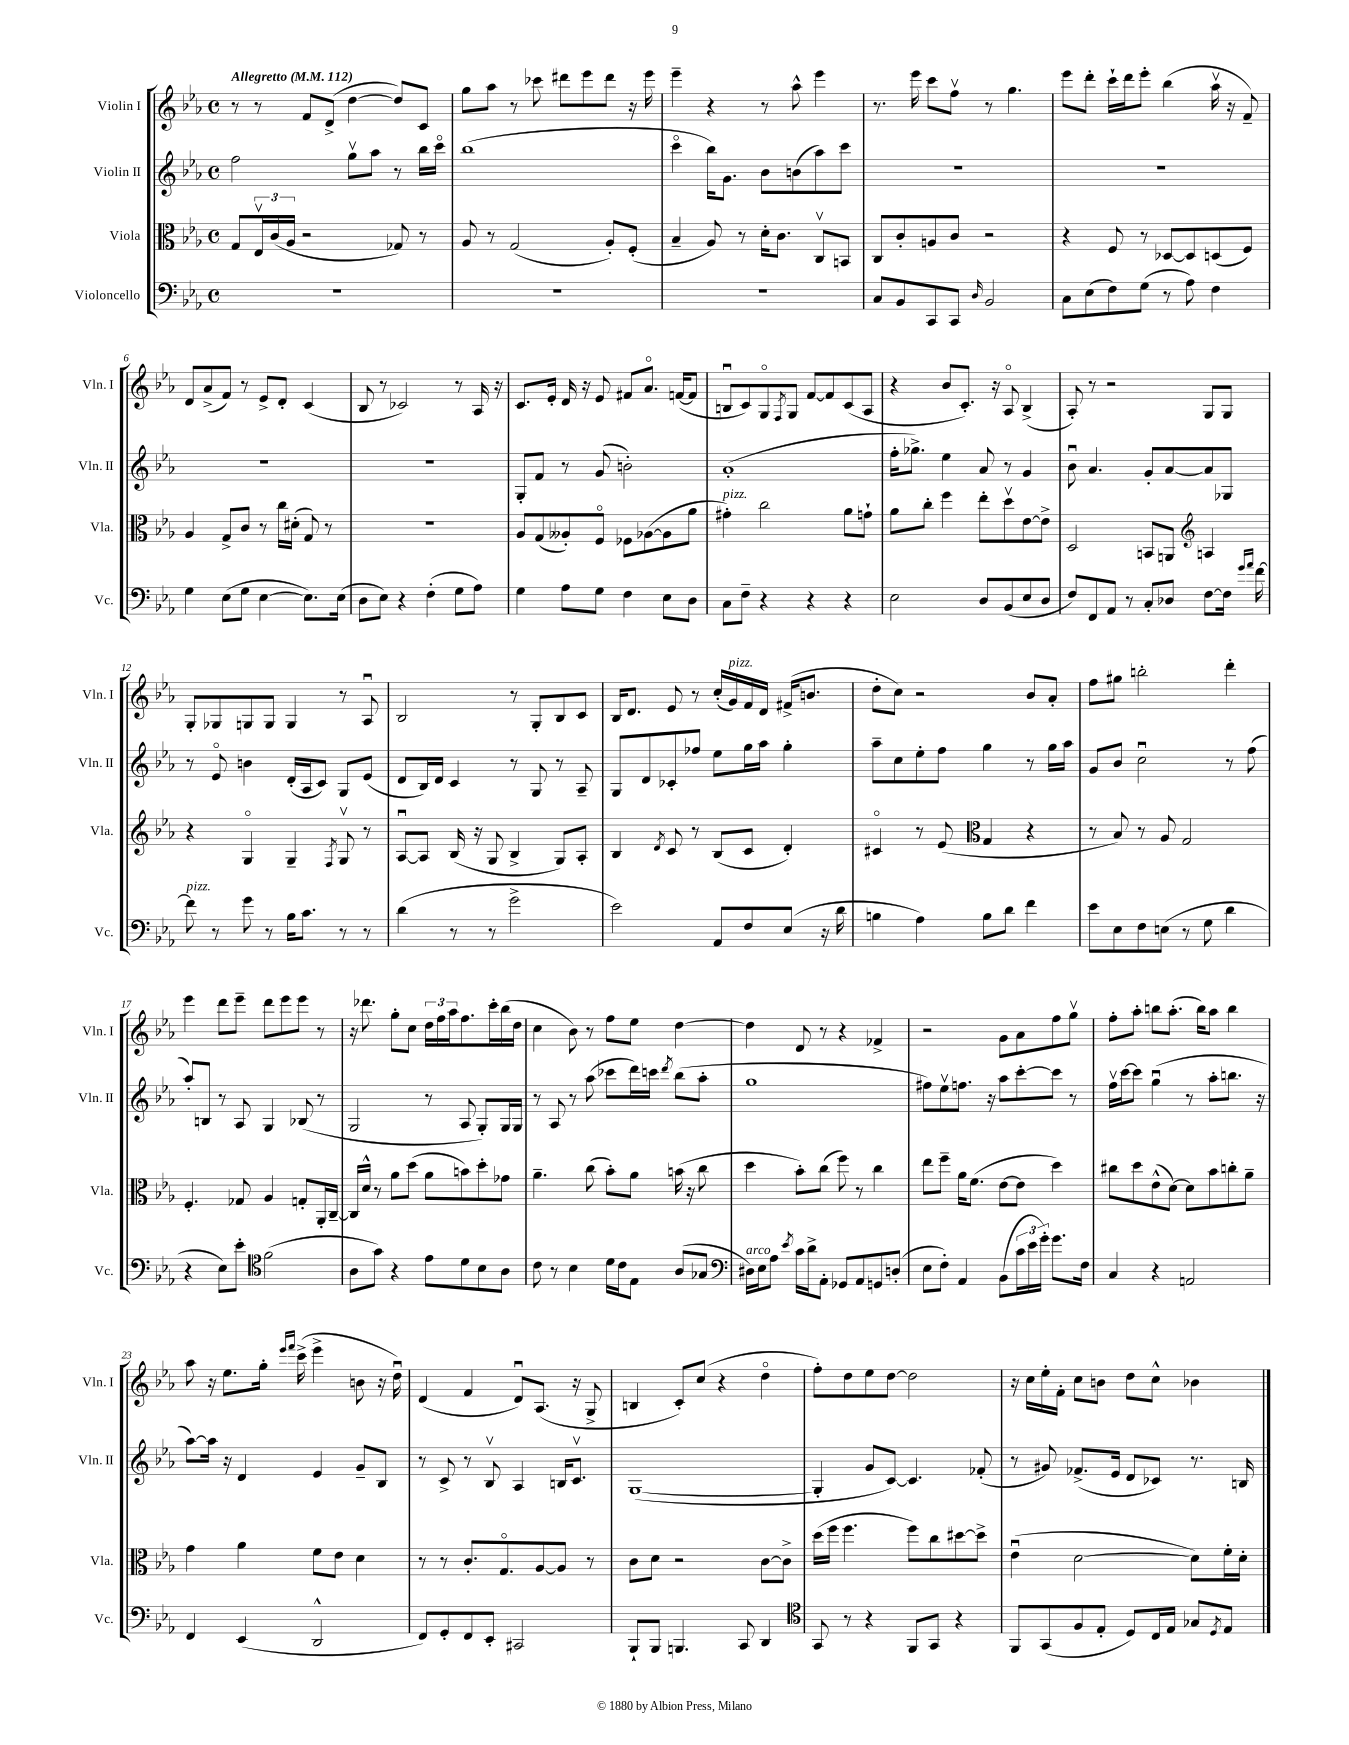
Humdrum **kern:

**kern	**kern	**kern	**kern
*staff4	*staff3	*staff2	*staff1
*clefF4	*clefC3	*clefG2	*clefG2
*k[b-e-a-]	*k[b-e-a-]	*k[b-e-a-]	*k[b-e-a-]
*M4/4	*M4/4	*M4/4	*M4/4
*met(c)	*met(c)	*met(c)	*met(c)
*MM112	*MM112	*MM112	*MM112
1r	8G/L	2ff\	8r
.	24E-v/L	.	8r
.	(24c/	.	.
.	24A-/JJ	.	.
.	2r	.	8f/L
.	.	.	(8d^/J
.	.	8ggv\L	[4dd\
.	.	8aa-\J	.
.	8G-/)	8r	8dd/]L)
.	8r	16bb-\LL	8c/J
.	.	16ccco\JJ	.
=	=	=	=
1r	8A-/	(1bb-	8gg\L
.	8r	.	8aa-\J
.	(2G/	.	8r
.	.	.	8ccc-\
.	.	.	8ddd#\L
.	.	.	8eee-\
.	8A-'/L)	.	8ddd#\J
.	(8F'/J	.	16r
.	.	.	16eee-\
=	=	=	=
1r	4B-~/	4ccco\	4eee-~\
.	8A-/)	16bb-\LK)	4r
.	.	8.g\J	.
.	8r	.	.
.	16d'\LK	8b-\L	8r
.	8.c\J	.	.
.	.	(8b\	8aa-^^\
.	8Cv/L	8aa-\)	4eee-\
.	8BB/J	8ccc\J	.
=	=	=	=
8C/L	8C/L	1r	8.r
8BB-/	8c'/	.	.
.	.	.	16eee-\
8CC/	8A/	.	8ccc\L
8CC/J	8c/J	.	8ffv\J
16qqD/	.	.	.
2BB-/	2r	.	8r
.	.	.	4.gg\
=	=	=	=
8C\L	4r	1r	8eee-\L
(8E-\	.	.	8ddd'\J
8F\)	8F/	.	16ccc`\LL
.	.	.	16ddd\J
(8G\J	8r	.	8eee-'\J
8r	[8D-/L	.	(4bb-\
8A-\)	8D-/]	.	.
4F\	(8D/	.	16aa-v\
.	.	.	16r
.	8F/J)	.	8f~/)
=	=	=	=
4G\	4A-/	1r	8d/L
.	.	.	(8a-^/
(8E-\L	8G^/L	.	8f/J)
8G\J	8c/J	.	8r
[4E-\	8r	.	8e-^/L
.	16cc\LL	.	8d'/J
.	(16d#'\JJ	.	.
8.E-\]L)	8G/)	.	(4c/
.	8r	.	.
(16E-\Jk	.	.	.
=	=	=	=
8D\L	1r	1r	8B-/
8E-\J)	.	.	8r
4r	.	.	2c-/)
(4F'\	.	.	.
8G\L	.	.	8r
8A-\J)	.	.	16A-/
.	.	.	16r
=	=	=	=
4G\	8A-/L	8G'/L	8.c/L
.	(8G/	8f/J	.
.	.	.	16e-'/Jk
8A-\L	8A--'/)	8r	16d/
.	.	.	16r
8G\J	8Fo/J	(8g/	8e-/
4F\	8F-\L	2b'\)	8f#/L
.	([8A-\	.	8.a-o/J
8E-\L	8A-\]	.	.
.	.	.	([16f/LK
8D\J	8a-\J	.	8f/]J
=	=	=	=
8C\L	4g#'\)	(1a-'	8Bu/L
8F~\J	.	.	8c/)
4r	2cc\	.	8Go/
.	.	.	8qF/
.	.	.	8G/J
4r	.	.	[8f/L
.	.	.	8f/]
4r	8a-\L	.	(8c/
.	8g`\J	.	8A-/J
=	=	=	=
2E-\	8a-\L	16ff'\LK	4r
.	.	8.gg-^\J)	.
.	8cc'\J	.	.
.	4ff\	4ee-\	8b-/L
.	.	.	8.c'/J)
8D/L	8ee-'\L	8a-/	.
.	.	.	16r
(8BB-/	8ddv\	8r	8A-o/
8E-/	[8e-\	4g/	(4B-^/
8D/J	8e-^\]J	.	.
=	=	=	=
8F/L)	2D/	8b-u\	8A-'/)
8FF/	.	4.a-/	8r
8AA-/J	.	.	2r
8r	.	.	.
8C'/L	8BB/L	8g'/L	.
8D-/J	8AA/J	[8a-/	.
*	*clefG2	*	*
[8F\L	4A/	8a-/]	8G/L
16F\]Jk	.	8G-/J	8G/J
16qqg/LL	.	.	.
16qqa-/JJ	.	.	.
[16f\	.	.	.
=	=	=	=
8f\]	4r	8r	8G'/L
8r	.	8e-o/	8G-/
8g\	4Go/	4b\	8G/
8r	.	.	8G/J
16B-\LK	4G~/	(16d'/LL	4G/
8.c\J	.	16A-/J	.
.	.	8c/J)	.
.	8qF/	.	.
8r	8Gv/	8G/L	8r
8r	8r	(8e-/J	8A-u/
=	=	=	=
(4d\	[8A-u/L	8d/L	2B-/
.	8A-/]J	16B-/L)	.
.	.	16d/JJ	.
8r	(16B-/	4c/	.
.	16r	.	.
8r	8G/	.	.
2g^\	4B-^/	8r	8r
.	.	8G/	8G'/L
.	8G/L)	8r	8B-/
.	8A-'/J	8A-~/	8c/J
=	=	=	=
2e-\)	4B-/	8G/L	16B-/LK
.	.	.	8.d/J
.	.	8d/	.
.	8qd/	.	.
.	8c/	8c-'/	8e-/
.	8r	8ff-/J	8r
8AA-/L	(8B-/L	8ee-\L	(16cc'/LL
.	.	.	16g/)
8F/	8c/J	16gg\L	16f/
.	.	16aa-\JJ	16d/JJ
(8E-/J	4d'/)	4gg'\	(16f#^/LK
.	.	.	8.b/J
16r	.	.	.
16d\	.	.	.
=	=	=	=
4B\	4c#o/	8aa-~\L	8dd'\L
.	.	8cc\	8cc\J)
4A-\)	8r	8ee-'\	2r
.	(8e-/	8ff\J	.
*	*clefC3	*	*
8B\L	4G/	4gg\	.
8d\J	.	.	.
4f\	4r	8r	8b-/L
.	.	16gg\LL	8a-'/J
.	.	16aa-\JJ	.
=	=	=	=
8e-\L	8r	8g/L	8ff\L
8E-\	8B-/)	8b-/J	8gg#\J
8F\	8r	2ccu\	2bb'\
(8E\J	8A-/	.	.
8r	2G/	.	.
8G\	.	.	.
4d\	.	8r	4ddd'\
.	.	(8ff\	.
=	=	=	=
4r	4.F'/	8aa-'/L)	4eee-\
.	.	8B/J	.
8E-\L)	.	8r	8ddd\L
8e-'\J	8G-/	8A-/	8eee-~\J
*clefC4	*	*	*
(2f\	4A-/	4G/	8ddd\L
.	.	.	8eee-\
.	8G'/L	(8B-/	8eee-\J
.	16AA-'/L	8r	8r
.	[16C~/JJ	.	.
=	=	=	=
8A-\L	16C/]LL	2G/	16r
.	16d^^/JJ	.	8.ddd-\
8g\J)	8r	.	.
4r	8a-\L	.	8gg'\L
.	(8dd\J	.	8cc\J
8e-\L	8a-\L	8r	24dd\LL
.	.	.	24ff\
.	.	.	24aa-\J
8d\	8b\)	8A-/	8.ff\
8B-\	8dd'\	8G'/L)	.
.	.	.	16ccc'\L
8A-\J	8g-\J	16G/L	(16bb-\
.	.	16G/JJ	16dd\JJ
=	=	=	=
8c\	4.a-~\	8r	4cc\
8r	.	8A-/	.
4B-\	.	8r	8b-\)
.	(8cc\	(8aa-\	8r
16d\LL	8b-'\L)	8ccc-\L	8ff\L
16c\J	.	.	.
8E-\J	8a-\J	16ddd\L)	8ee-\J
.	.	16ccc\JJ	.
.	.	8qddd/	.
(8A-/L	(16b\	(8bb-\L	[4dd\
.	16r	.	.
8G-/J	8cc\	8aa-'\J	.
=	=	=	=
*clefF4	*	*	*
16D#\LL)	4dd\	1gg	4dd\]
16E-\J	.	.	.
8A-\J	.	.	.
8qe-/	.	.	.
16c\LL	8b-'\L)	.	8d/
16d^\J	.	.	.
8AA-'\J	(8cc\J	.	8r
8GG-/L	8ff\)	.	4r
8AA-/	8r	.	.
8GG/	4cc\	.	4f-^/
(8D'/J	.	.	.
=	=	=	=
8E-\L	8ee-\L	8ff#\L)	2r
8F'\J)	8ff~\J	8ee-v\	.
4AA-/	16a-\LK	8.ff\J	.
.	(8.f\J	.	.
.	.	16r	.
(8BB-\L	[8e-\L	8aa-\L	8g\L
24c\L	8e-\]J	[8ccc'\	8a-\
24e-\	.	.	.
24g'\JJ)	.	.	.
8.g\L	4dd\)	8ccc\]J	8ff\
.	.	8r	8ggv\J
16F\Jk	.	.	.
=	=	=	=
4C/	8cc#\L	16ffv\LL	8ff'\L
.	.	[16ccc\J	.
.	8dd\	8ccc\]J	8aa-'\J
4r	(8e-^^\	(4ggu\	8bb\L
.	[8d\J)	.	(8.aa-'\J
2AA/	8d\]L	8r	.
.	.	.	16bb\LK)
.	8b-\	8aa-'\L	8aa-\J
.	8cc'\	8.bb\J	4bb\
.	8a-~\J	.	.
.	.	16r	.
=	=	=	=
4FF/	4g\	[8aa-\L)	8aa-\
.	.	16aa-\]Jk	16r
.	.	16r	8.ee-\L
(4EE-/	4a-\	4d/	.
.	.	.	16gg'\Jk
.	.	.	16qqeee-/LL
.	.	.	16qqfff/JJ
.	.	.	(16ccc^\
2DD^^/	8f\L	4e-/	4eee-^\
.	8e-\J	.	.
.	4d\	8g~/L	8b\
.	.	8B-/J	16r
.	.	.	16ddu\)
=	=	=	=
8FF/L)	8r	8r	(4d/
8GG'/	8r	8c^/	.
8FF/	8.c'/L	8r	4f/
8EE-'/J	.	8B-v/	.
.	8.Go/	.	.
2CC#/	.	4A-/	8du/L)
.	[8A-/	.	(8.A-/J
.	8A-/]J	16B/LK	.
.	.	8.cv/J	16r
.	8r	.	8G^/
=	=	=	=
8BBB-`/L	8c\L	([1G	4B/
8BBB-/J	8d\J	.	.
4.BBB/	2r	.	8c'/L)
.	.	.	(8cc/J
.	.	.	4r
8CC/	.	.	.
4DD/	[8c\L	.	4ddo\
.	8c^\]J	.	.
=	=	=	=
*clefC4	*	*	*
8GG/	(16dd\LL	4G'/]	8ff'\L)
.	16ff\JJ	.	.
8r	4.ff\	.	8dd\
4r	.	8g/L	8ee-\
.	.	[8c/J)	[8dd\J
8FF/L	8ff\L)	4.c/]	2dd\]
8GG/J	8cc\	.	.
4r	[8dd#\	.	.
.	8dd#^\]J	(8f-'/	.
=	=	=	=
8FF/L	(4e-u\	8r	16r
.	.	.	16cc\LL
(8GG/	.	8g#/)	16ee-'\
.	.	.	16f'\JJ
8F/	[2d\	(8.f-^/L	8cc\L
8E-'/J	.	.	8b\J
.	.	16e-/Jk	.
8D/L)	.	8d/L	8dd\L
16C/L	.	8c-/J)	8cc^^\J
16E-/JJ	.	.	.
8G-/L	8d\]L)	8.r	4b-\
8qD/	.	.	.
8E-/J	16f'\L	.	.
.	16d'\JJ	16B/	.
==	==	==	==
*-	*-	*-	*-
